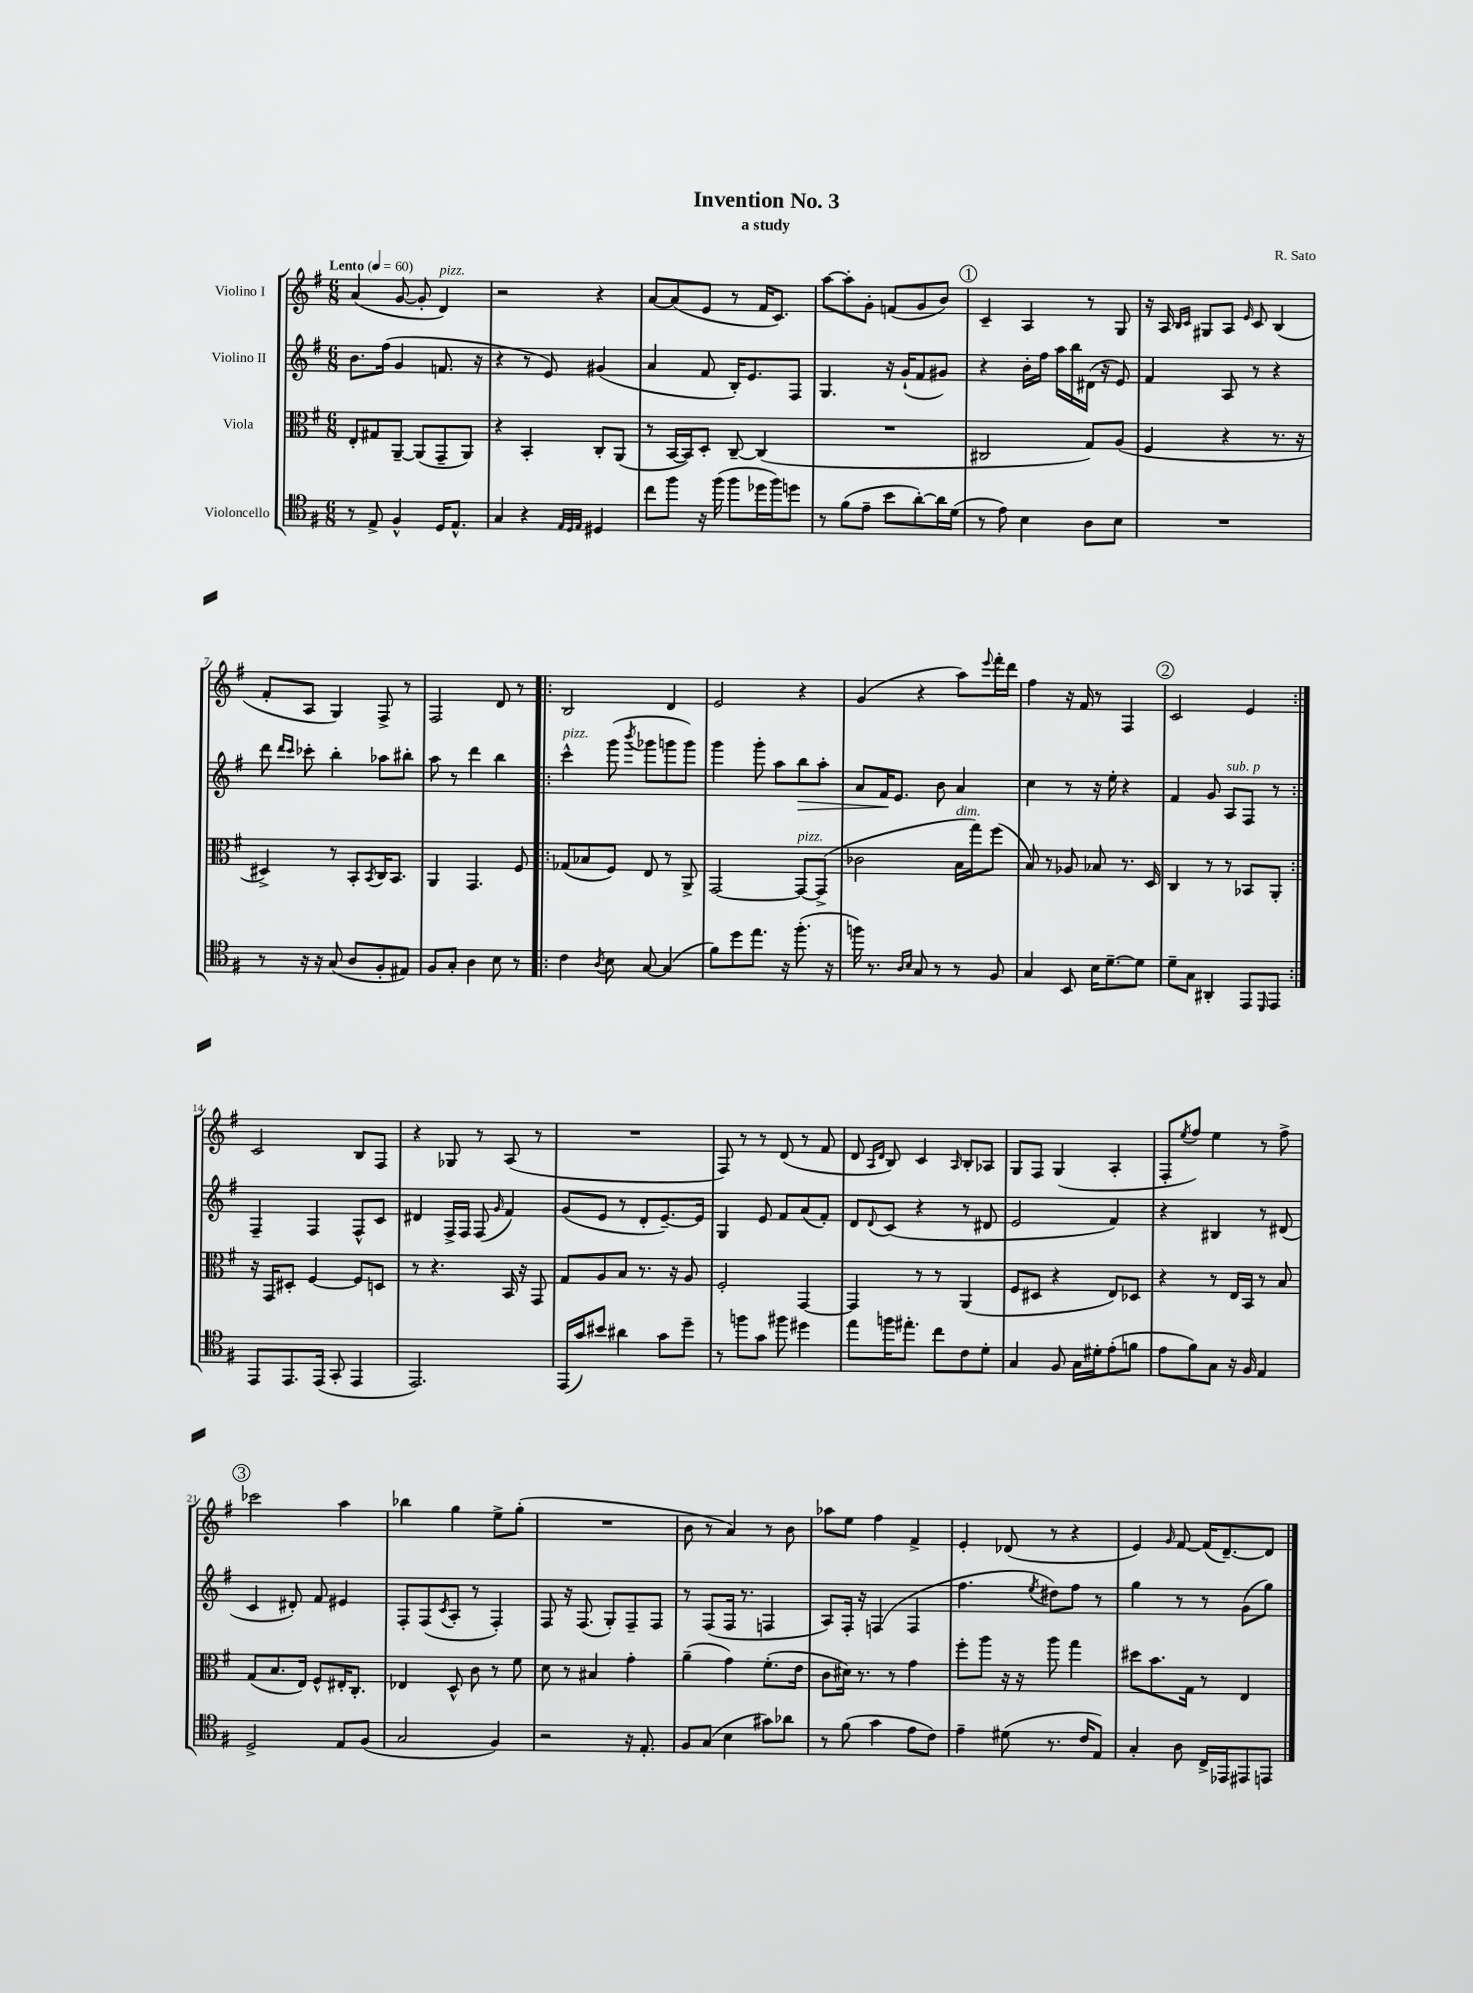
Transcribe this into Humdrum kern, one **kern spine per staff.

**kern	**kern	**kern	**kern
*staff4	*staff3	*staff2	*staff1
*clefC4	*clefC3	*clefG2	*clefG2
*k[f#]	*k[f#]	*k[f#]	*k[f#]
*M6/8	*M6/8	*M6/8	*M6/8
*MM60	*MM60	*MM60	*MM60
8r	8E'/L	8.b\L	(4a/
8E^/	8G#/	.	.
.	.	(16ff#\Jk	.
4F#^^/	[8AA~/J	4g/	[8g/
.	(8AA/]L	.	8g'/]
16D/LK	8GG~/	8.f/	4d/)
8.E^^/J	.	.	.
.	8AA/J)	.	.
.	.	16r	.
=	=	=	=
4G/	4r	4r	2r
4r	4BB'/	8r	.
.	.	8e/)	.
32qqE/LLL	.	.	.
32qqD/	.	.	.
32qqE/JJJ	.	.	.
4D#/	8C'/L	(4g#/	4r
.	(8AA/J	.	.
=	=	=	=
8cc\L	8r	4a/	[8a/L
8ff#\J	[16BB/LL	.	(8a/]
.	16BB/]J)	.	.
16r	8D'/J	8f#/	8e/J
(16ff#\	.	.	.
8ff#\L	[8C~/	16B'/LK)	8r
.	.	8.e/	.
16dd-\L	(4C/]	.	16f#/LK
16ff#\J)	.	.	8.c/J)
8dd\J	.	8F#/J	.
=	=	=	=
8r	2.r	4.G/	[8aa\L
(8f#\L	.	.	8aa'\]
8e~\J	.	.	8g'\J
8b\L	.	16r	(8f/L
.	.	(16g`/LK	.
[8a'\)	.	8f#/	8g/
16a\]L	.	8g#/J)	8b/J)
(16d\JJ	.	.	.
=	=	=	=
8r	2C#/	4r	4c~/
8e\)	.	.	.
4B\	.	16b'\LL	4A/
.	.	16ff#\JJ	.
.	.	16aa\LL	.
.	.	16bb\	.
8A\L	8G/L)	(16d#\JJ	8r
.	.	16r	.
8B\J	(8A/J	8e/)	8G/
=	=	=	=
2.r	4F#/	4f#/	16r
.	.	.	16A/
.	.	.	16qqB/LL
.	.	.	16qqc/JJ
.	.	.	8G#/L
.	4r	8A/	8A/J
.	.	.	16qqe/
.	.	8r	8c/
.	8.r	4r	(4B/
.	16r	.	.
=	=	=	=
8r	4D#^/)	8ddd\	8f#'/L
.	.	16qqddd/LL	.
.	.	16qqccc/JJ	.
16r	.	8ccc-'\	8A/J
16r	.	.	.
(8G/	8r	4bb'\	4G/)
8A/L	8BB'/L	.	.
.	8qBB/	.	.
8F#'/	16C/K	8aa-\L	8F#^/
.	8.BB/J	.	.
8E#/J)	.	8bb#'\J	8r
=	=	=	=
8F#/L	4AA/	8aa\	2F#/
8G'/J	.	8r	.
4A\	4.GG/	4ddd\	.
8B\	.	4bb\	8d/
8r	8F#/	.	8r
=!|:	=!|:	=!|:	=!|:
4c\	(8G-/L	4ccc^^\	2B/
.	8B-/	.	.
8qA/	.	.	.
8B\	8F#/J)	(8ggg\	.
.	.	8qbbb/	.
[8G/	8E/	8ggg-\L	.
(4G/]	8r	8ggg\	4d/
.	8AA^/	8ggg\J)	.
=	=	=	=
8f#\L)	[2GG/	4ggg\	2e/
8dd\	.	.	.
8.ee\J	.	8ggg'\	.
.	.	8aa\L	.
16r	.	.	.
(8.ff#'\	8GG/_L	8bb\	4r
.	(8GG^/]J	8aa'\J	.
16r	.	.	.
=	=	=	=
16ff\)	2c-\	8a/L	(4g/
8.r	.	.	.
.	.	16f#/K	.
.	.	8.e/J	.
16qqA/LL	.	.	.
16qqB/JJ	.	.	.
8G/	.	.	4r
8r	.	8b\	.
8r	16B\LL	4a/	8aa\L)
.	16gg\J)	.	.
.	.	.	8qqeee/
8F#/	(8ff#\J	.	16fff#'\L
.	.	.	16ddd\JJ
=	=	=	=
4G/	8B/)	4cc\	4ff#\
.	8r	.	.
8BB/	8A-/	8r	16r
.	.	.	16f#/
16B\LK	8B-/	16r	8r
[8.d~\	.	16ee'\	.
.	8.r	4r	4F#/
8d\]J	.	.	.
.	16D/	.	.
=	=	=	=
8d~\L	4C/	4f#/	2c/
8G\J	.	.	.
4AA#'/	8r	8g/	.
.	8r	8A/L	.
8EE/L	8BB-/L	8F#/J	4e/
16qqDD/	.	.	.
8EE/J	8AA'/J	8r	.
=:|!	=:|!	=:|!	=:|!
8EE/L	16r	4F#~/	2c/
.	16GG/LK	.	.
8.EE/	8D#'/J	.	.
.	[4F#/	4F#/	.
(16EE/Jk	.	.	.
8GG'/	.	.	.
4EE/	8F#/]L	8F#^^/L	8B/L
.	8D/J	8c/J	8F#/J
=	=	=	=
2.EE/)	8r	4d#/	4r
.	4.r	.	.
.	.	16F#^/LL	8G-/
.	.	16F#/JJ	.
.	.	(8F#/	8r
.	.	16qqg/	.
.	16BB/	4f#/)	(8A/
.	16r	.	.
.	8GG/	.	8r
=	=	=	=
(16EE/LL	8G/L	(8g/L	2.r
16g/J)	.	.	.
8b#/J	8A/	8e/J	.
4a#\	8B/J	8r	.
.	8.r	8d'/L	.
8g\L	.	[8.e~/)	.
.	16r	.	.
8dd~\J	8A/	.	.
.	.	16e/]Jk	.
=	=	=	=
8r	2F#'/	4G/	8F#/)
8ff\L	.	.	8r
8g\J	.	8e/	8r
8ff#\	.	8f#/L	(8d/
4dd#\	[4GG/	(8a/	8r
.	.	8f#'/J)	8f#/
=	=	=	=
8ee\L	4GG/]	8d/L	8d/
.	.	.	16qqA/LL
.	.	8qqd/	16qqd/JJ
16ff\K	.	(8c/J	8B/)
8.ee#'\J	.	.	.
.	8r	4r	4c/
8cc\L	8r	.	.
.	.	.	16qqA/
8c\	(4AA/	8r	8B'/L
8d'\J	.	8d#/	8A-/J
=	=	=	=
4G/	8F#/L	2e/	8G/L
.	8D#/J	.	8F#/J
8F#/	4r	.	(4G/
16G\LL	.	.	.
16d#'\J	.	.	.
(8e'\	8E/L)	4f#/)	4A'/
8f\J	8D-/J	.	.
=	=	=	=
8e\L	4r	4r	8F#'/L
.	.	.	8qee/
8f#\)	.	.	8ff#/J)
8G\J	8r	4B#/	4ee\
16r	16E/LL	.	.
16F#/	16BB/JJ	.	.
4E/	8r	8r	8r
.	8B/	(8d#/	8ff#^\
=	=	=	=
2D^/	(8G/L	4c/	2ccc-\
.	8.B/	.	.
.	.	8d#'/)	.
.	16E/Jk)	.	.
.	8F#^^/L	8f#/	.
8E/L	16E#'/K	4e#/	4aa\
.	8.C'/J	.	.
(8F#/J	.	.	.
=	=	=	=
2G/	4E-/	8F#'/L	4bb-\
.	.	(8F#/	.
.	.	8qc/	.
.	8D^^/	8A'/J	4gg\
.	8c\	8r	.
4F#/)	8r	4F#'/)	8ee^\L
.	8f#\	.	(8gg'\J
=	=	=	=
2r	8d\	8F#/	2.r
.	8r	16r	.
.	.	(8.F#/	.
.	4B#/	.	.
.	.	8G'/L)	.
16r	4g'\	8F#~/	.
8.E'/	.	.	.
.	.	8F#/J	.
=	=	=	=
8F#/L	(4a~\	8r	8b\
(8G/J	.	(8F#/L	8r
4B\	4g\)	16F#/Jk	4a/)
.	.	8.r	.
8g#\L)	(8.f#'\L	4F/	8r
8a-\J	.	.	8b\
.	16e\Jk	.	.
=	=	=	=
8r	8c\L	8A/L)	8aa-\L
(8f#\	16d#\Jk)	16F#'/Jk	8ee\J
.	8.r	16r	.
4g\	.	(4F/	4ff#\
.	8r	.	.
8e\L	4g\	4F/	4f#^/
8c\J)	.	.	.
=	=	=	=
4e~\	8ff#'\L	4.ff#\	4e'/
.	8aa\J	.	.
(8d#\	16r	.	(8d-/
.	16r	.	.
.	.	8qee/	.
8.r	8aa\	8dd#\L)	8r
.	4gg\	8ff#\J	4r
16c/LK	.	.	.
8E/J)	.	8r	.
=	=	=	=
4G'/	8dd#\L	4gg\	4e/)
.	8.b\	.	.
.	.	.	16qqg/
8A\	.	8r	[8f#/
.	16G\Jk	.	.
16C^/LL	8r	8r	(16f#/]LK
16EE-/J	.	.	[8.d~/)
8EE#/	4E/	(8g\L	.
8EE/J	.	8gg\J)	8d/]J
==	==	==	==
*-	*-	*-	*-
